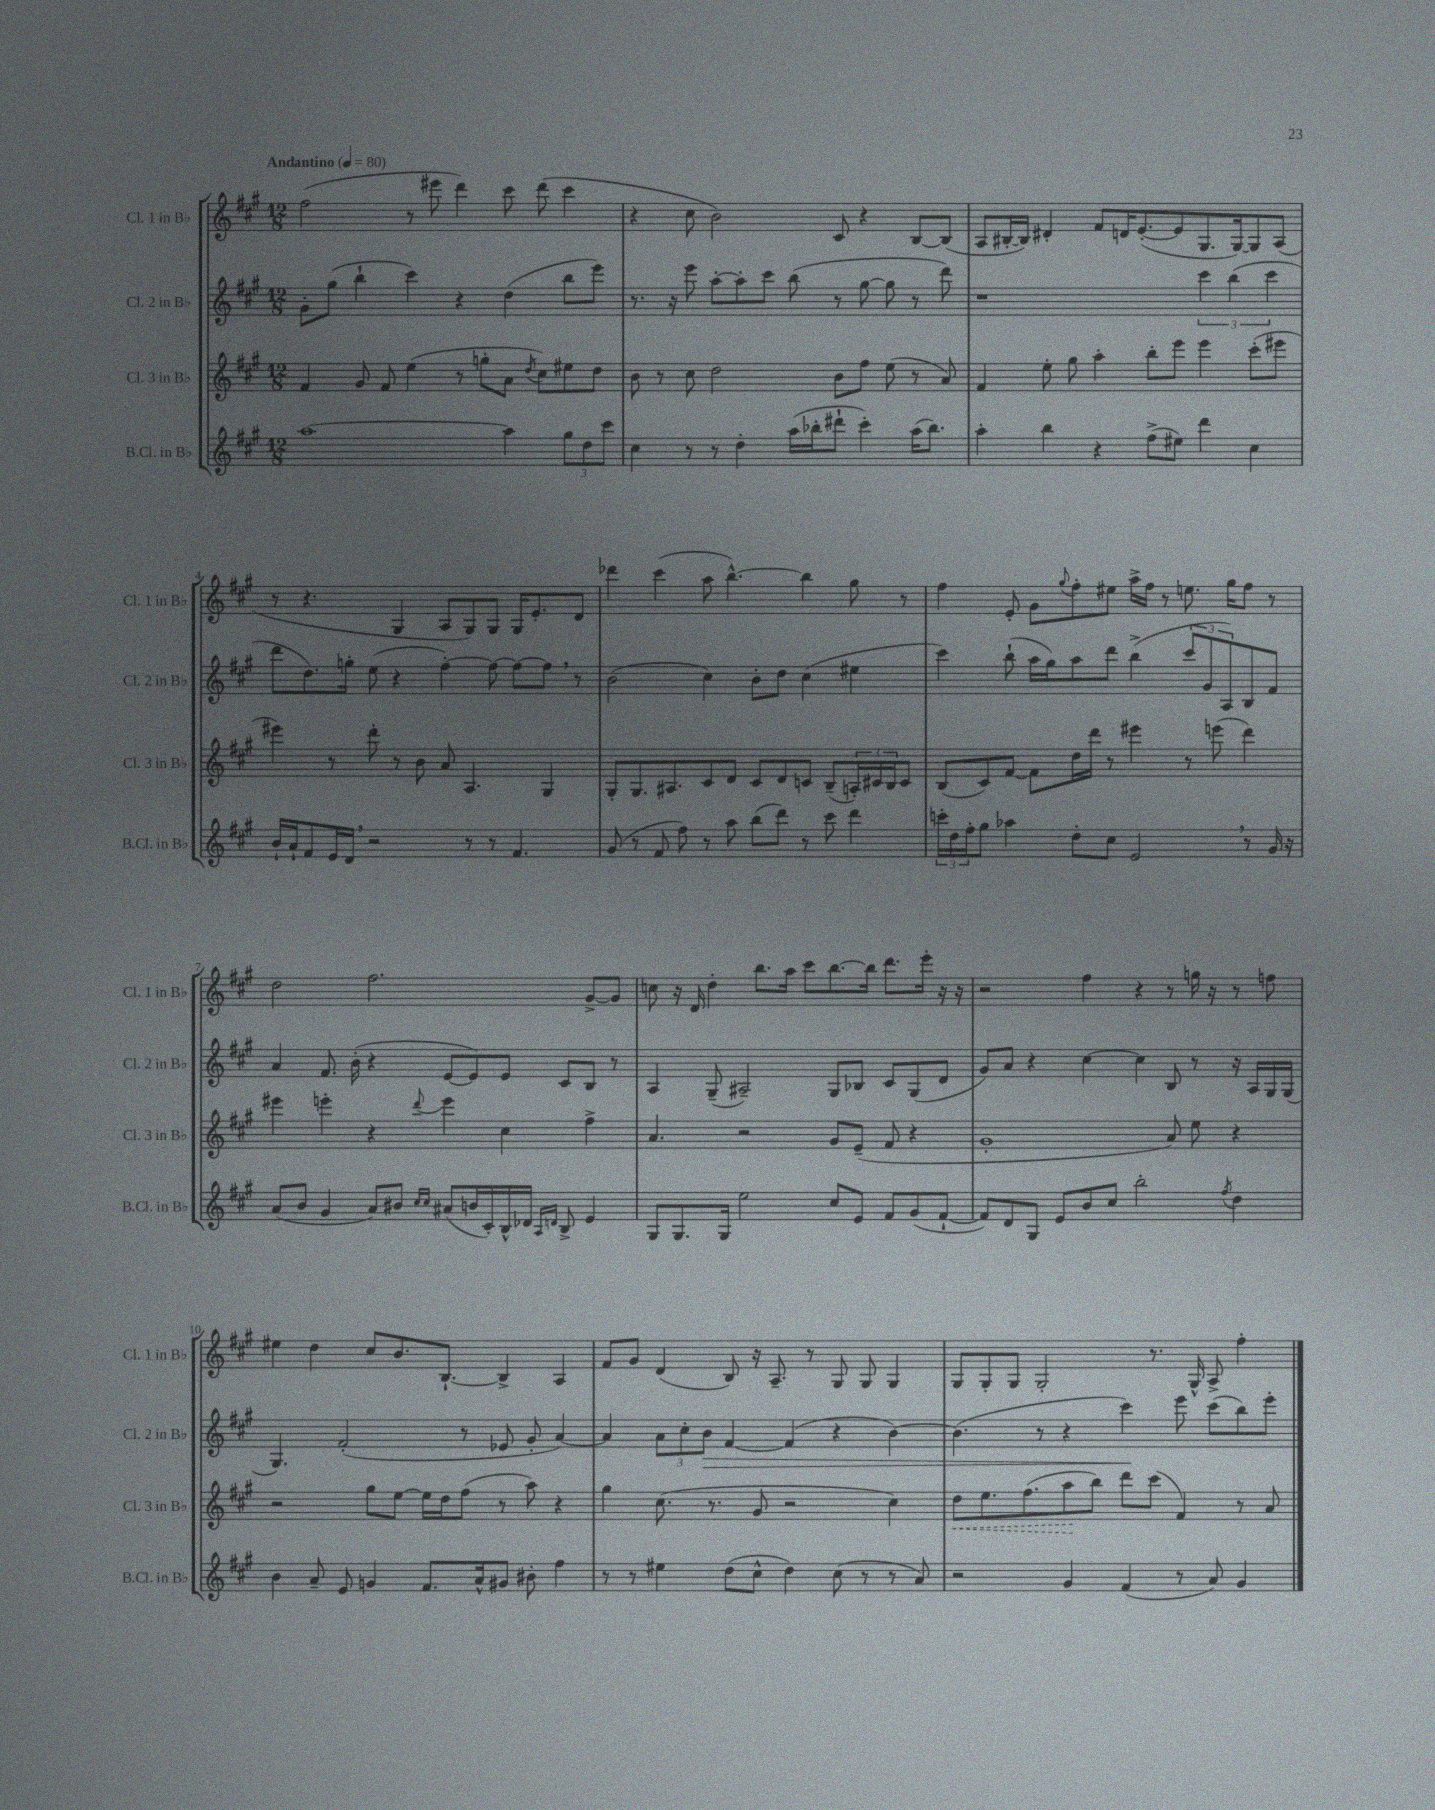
<<
\new StaffGroup <<
\new Staff = "s0" \with { instrumentName = "Cl. 1 in Bb" shortInstrumentName = "Cl. 1 in Bb" } {
    \clef treble \key a \major \numericTimeSignature \time 12/8 \tempo "Andantino" 4 = 80
    fis''2( r8 eis'''8 d'''4) cis'''8 d'''8( cis'''4 |
    r4 cis''8 b'2) cis'8 r4 b8~ b8( |
    a8 bis16~-. bis16) dis'4-. fis'8 d'16 e'8.~-.( e'8 gis8. gis16~) gis8 a8( |
    r8 r4. gis4 a8 gis8) gis8 gis16 e'8.-. d'8 |
    des'''4 cis'''4( a''8 b''4.~-^) b''4 gis''8 r8 |
    fis''4 e'8-. gis'8 \appoggiatura { gis''8 } fis''8-. eis''8 a''16-> fis''16 r8 e''8. gis''16 fis''8 r8 |
    d''2 fis''2. gis'8~-> gis'8 |
    c''8 r16 d'16 d''4-. b''8. a''16 cis'''8 b''8.~ b''16 d'''8. e'''16-. r16 r16 |
    r2 fis''4 r4 r8 g''16 r16 r8 f''8 |
    eis''4 d''4 cis''8 b'8. b8.~-! b4-> a4 |
    fis'8 gis'8 d'4( b8) r16 a8.-- r8 gis8 gis8 gis4 |
    gis8 gis8-. gis8 gis2-. r8. gis16-^ a8-> fis''4-. \bar "|." |
}
\new Staff = "s1" \with { instrumentName = "Cl. 2 in Bb" shortInstrumentName = "Cl. 2 in Bb" } {
    \clef treble \key a \major \numericTimeSignature \time 12/8
    gis'8-. gis''8( b''4-! cis'''4) r4 d''4( b''8 e'''8) |
    r8. r16 e'''8 a''8~-. a''8-. cis'''8 b''8( r8 gis''8~ gis''8 r8 d'''8) |
    r1 \tuplet 3/2 { cis'''4 b''4( cis'''4 } |
    d'''8 d''8.) g''16-. e''8( r4 fis''4~-.) fis''8~ fis''8~ fis''8 \breathe r8 |
    b'2( cis''4) b'8-. d''8 cis''4( eis''4 |
    cis'''4) b''8-!( a''16 gis''16) a''8 d'''8 b''4->( \tuplet 3/2 { cis'''8 gis'8 a8) } b8 fis'8 |
    a'4 fis'8. b'16-.( r4 e'8~ e'8) e'8 cis'8 b8 r8 |
    a4 gis8--( ais2--) gis8 bes8 cis'8 gis8( d'8 |
    gis'8) a'8 r4 cis''4~ cis''4 b8 r8 r16 a16 gis16 gis16( |
    gis4.) fis'2-.( r8 ees'8 gis'8-. a'4~) |
    a'4 \tuplet 3/2 { a'8 cis''8-. b'8\> } fis'4~ fis'4( r4 b'4~) |
    b'4.( r8 r4 cis'''4\!) e'''8 cis'''8( b''8) e'''8-. \bar "|." |
}
\new Staff = "s2" \with { instrumentName = "Cl. 3 in Bb" shortInstrumentName = "Cl. 3 in Bb" } {
    \clef treble \key a \major \numericTimeSignature \time 12/8
    fis'4 gis'8 fis'8 e''4( r8 g''8-. a'8 \acciaccatura { d''8 } cis''8) eis''8 d''8 |
    b'8 r8 cis''8 d''2 b'8 fis''8 e''8( r8 a'8) |
    fis'4 e''8-. gis''8 a''4-. b''8-. e'''8 e'''4 cis'''8-.( eis'''8 |
    eis'''4) r8 d'''8-. r8 b'8 a'8 a4. gis4 |
    gis8-. gis8. ais8. cis'8 d'8 cis'8 d'8 c'8 b8--( \tuplet 3/2 { a16-.) cis'16 b16 } cis'8 |
    b8( cis'8) fis'8~ fis'8 d''16 d'''16 r8 eis'''4 r8 e'''8( d'''4) |
    eis'''4 e'''4-. r4 \appoggiatura { d'''8 } e'''4 cis''4 fis''4-> |
    a'4. r2 gis'8 e'8--( fis'8 r4 |
    gis'1-. a'8) e''8 r4 |
    r2 gis''8 e''8~ e''16 d''16 fis''8( r8 a''8) r4 |
    gis''4 cis''8.( r8. gis'8 r2 cis''4) |
    \once \override Hairpin.style = #'dashed-line d''8\< e''8. fis''8.( a''8\! b''8) d'''8 cis'''8( fis'4) r8 a'8 \bar "|." |
}
\new Staff = "s3" \with { instrumentName = "B.Cl. in Bb" shortInstrumentName = "B.Cl. in Bb" } {
    \clef treble \key a \major \numericTimeSignature \time 12/8
    a''1~ a''4 \tuplet 3/2 { gis''8 d''8 cis'''8 } |
    cis''4 r8 r8 d''4-. a''16( bes''16-. dis'''8-! cis'''4-.) a''16( bes''8.) |
    a''4-. b''4 r4 fis''8->( eis''8) d'''4 cis''4 |
    b'16-! a'16-! fis'8 e'16 d'16 \breathe r2 r8 r8 fis'4. |
    gis'8( r8 fis'8 fis''8) r8 a''8 b''8( d'''8) r8 cis'''8 d'''4 |
    \tuplet 3/2 { c'''16-. d''16 fis''16-. } gis''8 aes''4 d''8-. cis''8 e'2 \breathe r8 gis'16 r16 |
    a'8( b'8 gis'4 a'8) bis'8 \grace { cis''16 cis''16 } ais'8( b'16 cis'16-.) b16-^ des'16 \grace { a16 d'16 } b8-> e'4 |
    gis8 gis8. gis16 e''2 cis''8 e'8 fis'8 gis'8( fis'8~-! |
    fis'8) d'8 gis8 e'8 b'8 cis''8 b''2-. \acciaccatura { fis''8 } d''4 |
    b'4 a'8-- e'8 g'4 fis'8. a'16-^ gis'8 bis'8-. fis''4 |
    r8 r8 eis''4 d''8( cis''8-^ d''4) cis''8( r8 r8 a'8) |
    r2 gis'4 fis'4( r8 a'8) gis'4 \bar "|." |
}
>>
>>
